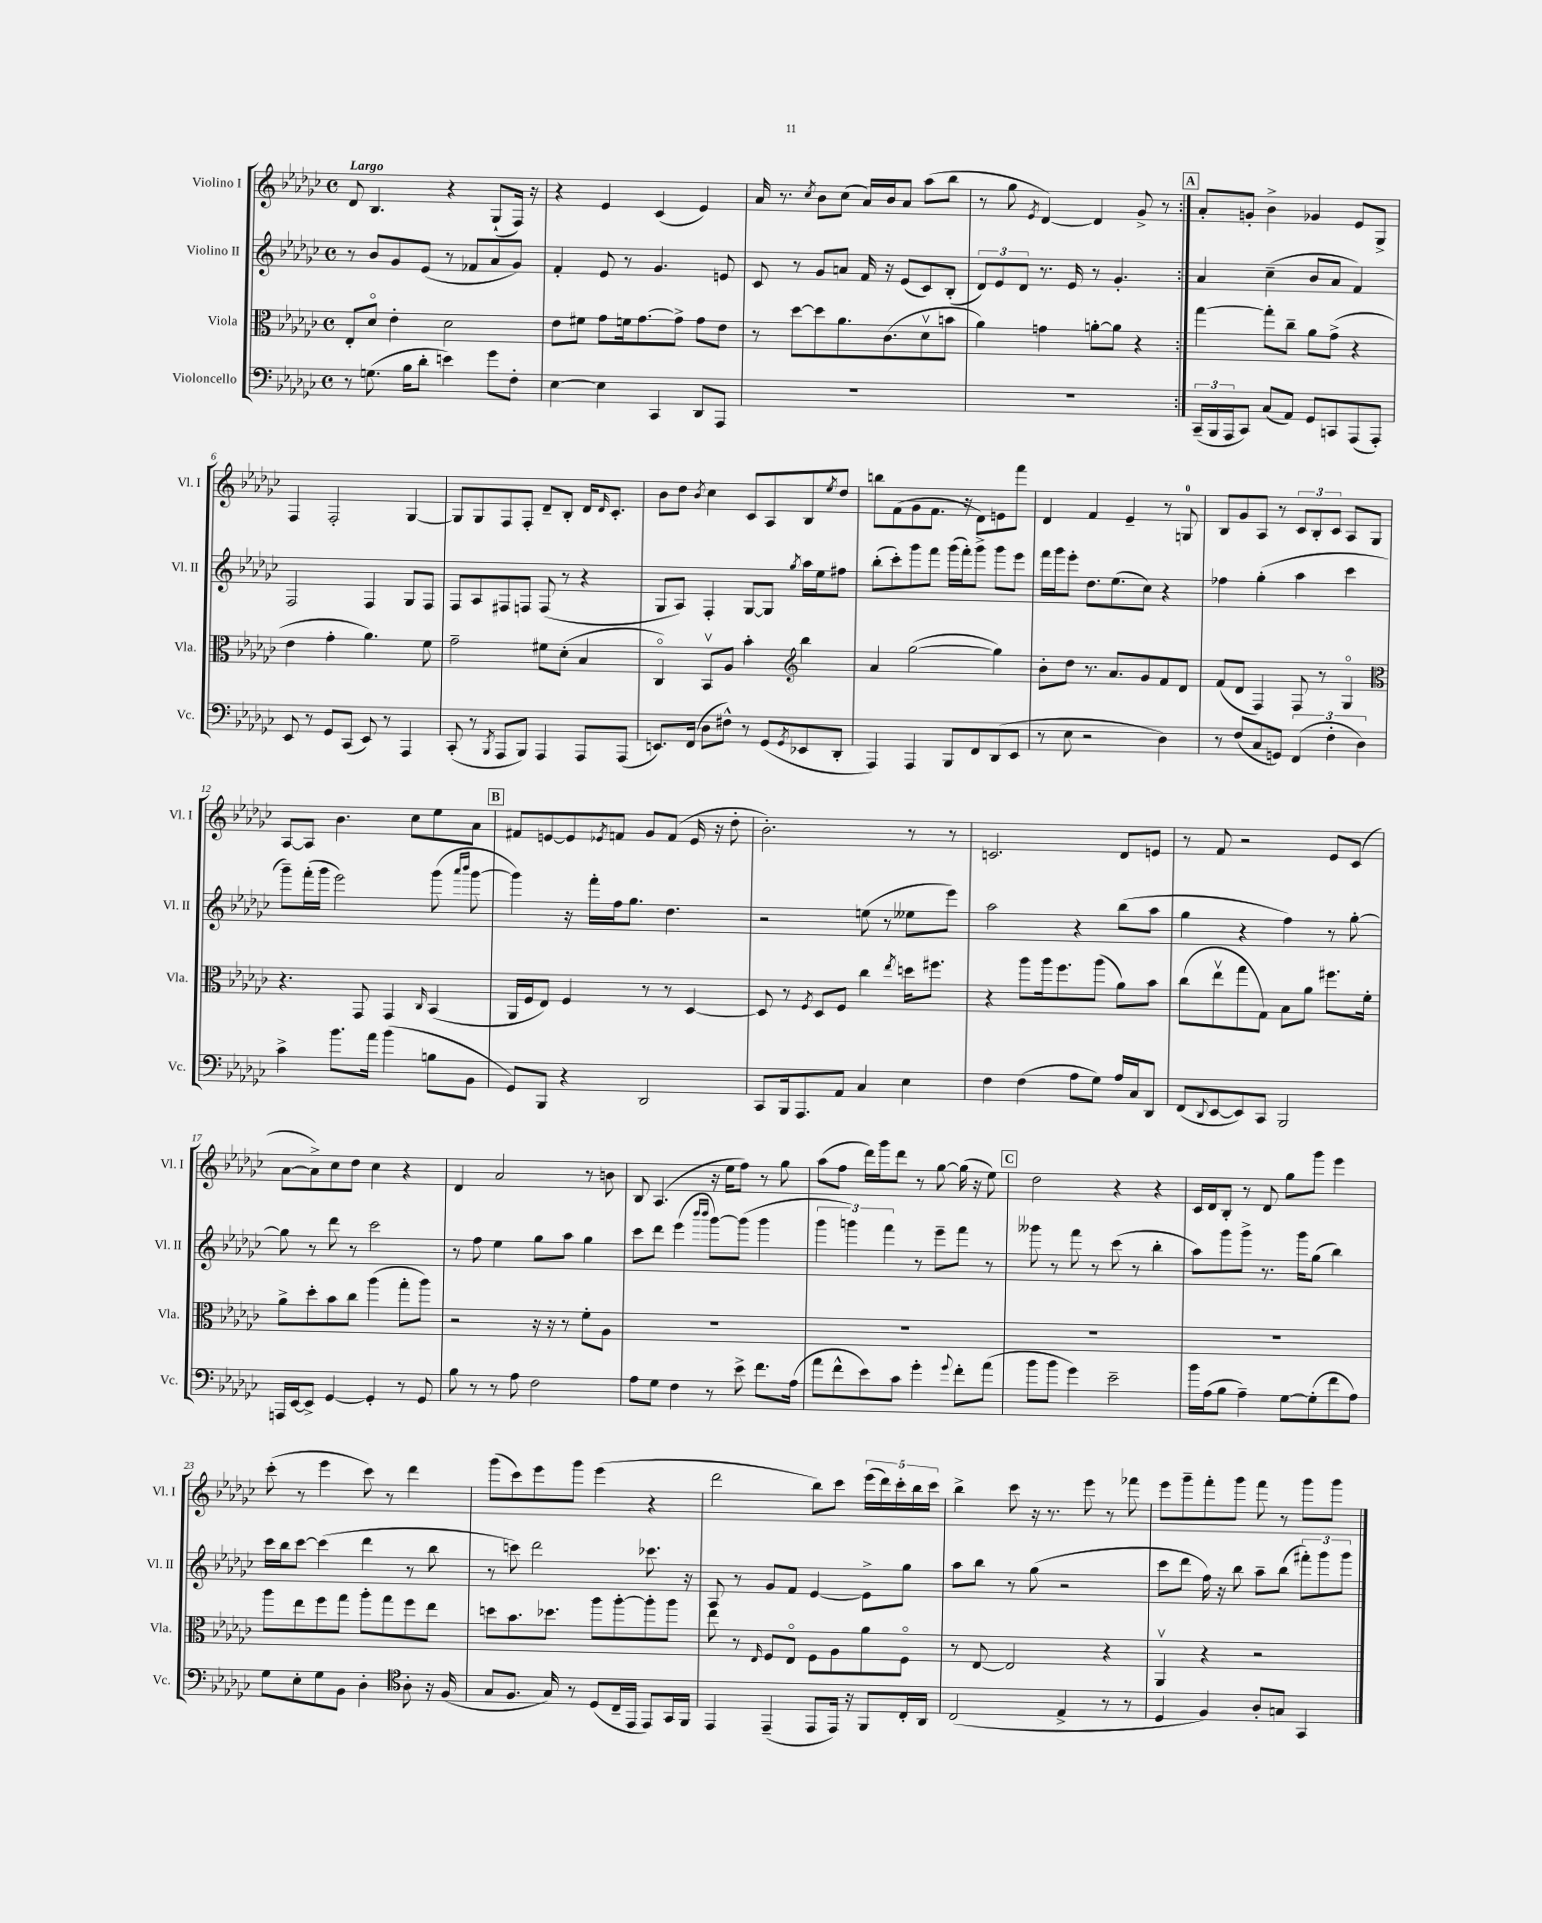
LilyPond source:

<<
\new StaffGroup <<
\new Staff = "s0" \with { instrumentName = "Violino I" shortInstrumentName = "Vl. I" } {
    \clef treble \key ges \major \defaultTimeSignature \time 4/4 \tempo "Largo"
    \repeat volta 2 { des'8 bes4. r4 ges8-!( f16) r16 |
    r4 ees'4 ces'4( ees'4) |
    aes'16 r8. \acciaccatura { ces''8 } bes'8 ces''8( aes'16) bes'16 aes'8 aes''8( bes''8 |
    r8 ges''8 \acciaccatura { ees'8 } des'4~) des'4 ges'8-> r8 | }
    \mark \markup { \box "A" } aes'8-. g'8-. bes'4-> ges'4 ees'8 ges8-> |
    f4 f2-. ges4~ |
    ges8 ges8 f8 f8-. des'8-- bes8-. des'16 \grace { des'16 } ces'8.-. |
    bes'8 des''8 \acciaccatura { bes'8 } ces''4 ces'8 aes8 bes8 \acciaccatura { ees''8 } des''8 |
    b''8 f'8( ges'8 f'8. r16 des'8) e'8 f'''8 |
    des'4 f'4 ees'4-- r8 g8-0 |
    bes8 ges'8 aes8 r8 \tuplet 3/2 { ces'8 bes8-. ces'8 } aes8 ges8 |
    aes8~ aes8 bes'4. ces''8 ees''8 aes'8 |
    \mark \markup { \box "B" } fis'8 e'8~ e'8 \acciaccatura { ees'8 } f'8 ges'8 f'8( ees'16 r16 des''8-. |
    bes'2.-.) r8 r8 |
    c'2. des'8 e'8 |
    r8 f'8 r2 ees'8 ces'8( |
    aes'8~ aes'8->) ces''8 des''8 ces''4 r4 |
    des'4 aes'2 r8 b'8 |
    bes8 aes4.( r16 ees''16 f''8) r8 ges''8 |
    aes''8( f''8 des'''16) ges'''16 des'''8 r8 ges''8~ ges''16( r16 ees''8) |
    \mark \markup { \box "C" } des''2 r4 r4 |
    ces'16 des'16 bes8-. r8 des'8 ges''8 ges'''8 ees'''4 |
    ces'''8-.( r8 ees'''4 ces'''8) r8 des'''4 |
    ges'''8( ces'''8) ees'''8 ges'''8 ees'''4( r4 |
    des'''2 bes''8) ces'''8 \tuplet 5/4 { ees'''16( des'''16) ces'''16-. bes''16 ces'''16 } |
    bes''4-> ces'''8 r16 r8. ees'''8 r8 fes'''8 |
    ees'''8 ges'''8-- f'''8-. ges'''8 f'''8 r8 ges'''8 ges'''8 \bar "|." |
}
\new Staff = "s1" \with { instrumentName = "Violino II" shortInstrumentName = "Vl. II" } {
    \clef treble \key ges \major \defaultTimeSignature \time 4/4
    \repeat volta 2 { r8 bes'8 ges'8 ees'8( r8 fes'8 aes'8 ges'8) |
    f'4-. ees'8 r8 ges'4. e'8 |
    ces'8 r8 ges'8 a'8 f'16 r16 ees'8( ces'8) bes8-.( |
    \tuplet 3/2 { des'8) ees'8 des'8 } r8. ees'16 r8 ges'4.-. | }
    \mark \markup { \box "A" } aes'4 ces''4--( bes'8 aes'8 f'4) |
    f2 f4 ges8 f8 |
    f8 aes8 fis8 f8 f8( r8 r4 |
    ges8 aes8) f4-. ges8~ ges8 \acciaccatura { ges''8 } aes''16 ees''16 fis''8 |
    bes''8-.( ces'''8-.) ges'''8 f'''8 ges'''16( f'''16-.) ges'''8-> ges'''8 ees'''8 |
    f'''16 ges'''16 ees'''8-. des''8. ees''8.( ces''8) r4 |
    fes''4 ges''4-.( aes''4 ces'''4 |
    ges'''8--) f'''16-.( ges'''16 ees'''2) ges'''8( \grace { aes'''16 bes'''16 } ges'''8~ |
    \mark \markup { \box "B" } ges'''4) r16 f'''16-. f''16 ges''8. des''4. |
    r2 e''8( r8 eeses''8 ees'''8) |
    aes''2 r4 bes''8( aes''8 |
    ges''4 r4 f''4) r8 ges''8~-. |
    ges''8 r8 des'''8 r8 ces'''2 |
    r8 f''8 ees''4 ges''8 aes''8 ges''4 |
    ces'''8 des'''8 ees'''4( \grace { bes'''16 bes'''16 } ges'''8~) ges'''8( ges'''4 |
    \tuplet 3/2 { ges'''4 g'''4) f'''4 } r8 ees'''8-- f'''8 r8 |
    \mark \markup { \box "C" } geses'''8 r8 f'''8 r8 ces'''8( r8 bes''4-. |
    aes''8) ges'''8 ges'''8-> r8. ges'''16 ges''8( bes''4) |
    ces'''16 bes''16 ces'''8~ ces'''4( des'''4 r8 bes''8 |
    r8 c'''8) des'''2 ces'''8. r16 |
    aes8 r8 ges'8 f'8 ees'4~ ees'8-> ges''8 |
    aes''8 bes''8 r8 ges''8( r2 |
    ces'''8 des'''8 f''16) r16 bes''8 aes''8-- bes''8( \tuplet 3/2 { fis'''8-.) ges'''8 ges'''8 } \bar "|." |
}
\new Staff = "s2" \with { instrumentName = "Viola" shortInstrumentName = "Vla." } {
    \clef alto \key ges \major \defaultTimeSignature \time 4/4
    \repeat volta 2 { ees8-. des'8\flageolet ees'4-. des'2 |
    ees'8 fis'8 ges'8 f'16 ges'8.~ ges'8-> ges'8 ees'8 |
    r8 des''8~ des''8 aes'8. ces'8.( des'8\upbow b'8 |
    aes'4) g'4 a'8~-. a'8 r4 | }
    \mark \markup { \box "A" } ges''4~ ges''8-. ces''8-- aes'8 ges'8->( r4 |
    ees'4 ges'4-. aes'4.) f'8 |
    ges'2-- fis'8 des'8-.( bes4 |
    ces4\flageolet) bes,8\upbow aes8 bes'4-. \clef treble bes''4 |
    aes'4 ges''2~( ges''4) |
    bes'8-. des''8 r8. aes'8. ges'8 f'8 des'8 |
    f'8( des'8 f4) f8 r8 ges4\flageolet |
    \clef alto r4. ges,8 ges,4 \grace { ces16 } bes,4( |
    \mark \markup { \box "B" } aes,16 f16 ees8) f4 r8 r8 des4~ |
    des8 r8 \acciaccatura { f8 } des8 f8 ces''4 \acciaccatura { ees''8 } d''16 fis''8. |
    r4 aes''8 aes''16 f''8. aes''8( aes'8) bes'8 |
    ces''8( ees''8\upbow ges''8 ges8) bes8 aes'8 fis''8. f'16-. |
    aes'8-> des''8-. bes'8 ces''8 aes''4( ges''8-. aes''8) |
    r2 r16 r16 r8 f'8-. aes8 |
    R1 |
    R1 |
    \mark \markup { \box "C" } R1 |
    R1 |
    aes''8 ees''8 f''8 ges''8 aes''8-. ges''8 f''8 ees''8 |
    d''8 bes'8. des''8. aes''8 aes''8~-. aes''8-. aes''8 |
    ees''8 r8 \grace { ees16 } f8 ees8\flageolet f8 aes8 aes'8 f8\flageolet |
    r8 ees8~ ees2 r4 |
    aes,4\upbow r4 r2 \bar "|." |
}
\new Staff = "s3" \with { instrumentName = "Violoncello" shortInstrumentName = "Vc." } {
    \clef bass \key ges \major \defaultTimeSignature \time 4/4
    \repeat volta 2 { r8 g8.( bes16 des'8-. e'4) ges'8 f8-. |
    ees4~ ees4 ces,4 des,8 aes,,8 |
    R1 |
    R1 | }
    \mark \markup { \box "A" } \tuplet 3/2 { ces,16--( bes,,16 aes,,16 } ces,8) ces8( aes,8) ges,8 c,8 aes,,8( aes,,8-.) |
    ees,8 r8 ges,8 ces,8( ees,8) r8 aes,,4 |
    ces,8-.( r8 \acciaccatura { bes,,8 } aes,,8 bes,,8) aes,,4 aes,,8 aes,,8( |
    e,8.) f,16( des8 fis8-^) r8 ges,8( \acciaccatura { ges,8 } ees,8 des,8-. |
    aes,,4) aes,,4 bes,,8 f,8 des,8( ees,8 |
    r8 ees8 r2 des4) |
    r8 f8( ces8 g,8) \tuplet 3/2 { f,4( f4-. des4) } |
    ces'4-> bes'8. aes'16 bes'4( b8 bes,8 |
    \mark \markup { \box "B" } ges,8) bes,,8 r4 des,2 |
    ces,8 bes,,16 aes,,8. aes,8 ces4 ees4 |
    f4 f4( aes8 ges8) aes16 ces16 des,8 |
    f,8( \appoggiatura { des,8 } ees,8~ ees,8) ces,8 bes,,2 |
    a,,16 ees,16~ ees,8-> ges,4~ ges,4-. r8 ges,8 |
    bes8 r8 r8 aes8 f2 |
    aes8 ges8 f4 r8 ees'8-> f'8. aes16( |
    aes'8 f'8-^ ees'8) ces'8 ges'4-. \appoggiatura { ges'8 } f'8-. aes'8( |
    \mark \markup { \box "C" } bes'8 bes'8 ges'4) ees'2-- |
    bes'16 aes16( bes8 aes4--) ges8~ ges8-.( f'8 aes8) |
    ges8 ees8-. ges8 bes,8 des4-. \clef tenor aes8-. r16 f16( |
    ges8 f8. ges16) r8 des8( ces16-- ees,16 ees,8) ges,16 f,16 |
    ees,4 ees,4--( ees,8 ees,16) r16 f,8 ces16-. aes,16 |
    ces2( ees4-> r8 r8 |
    des4 f4) aes8-. g8 ges,4 \bar "|." |
}
>>
>>
